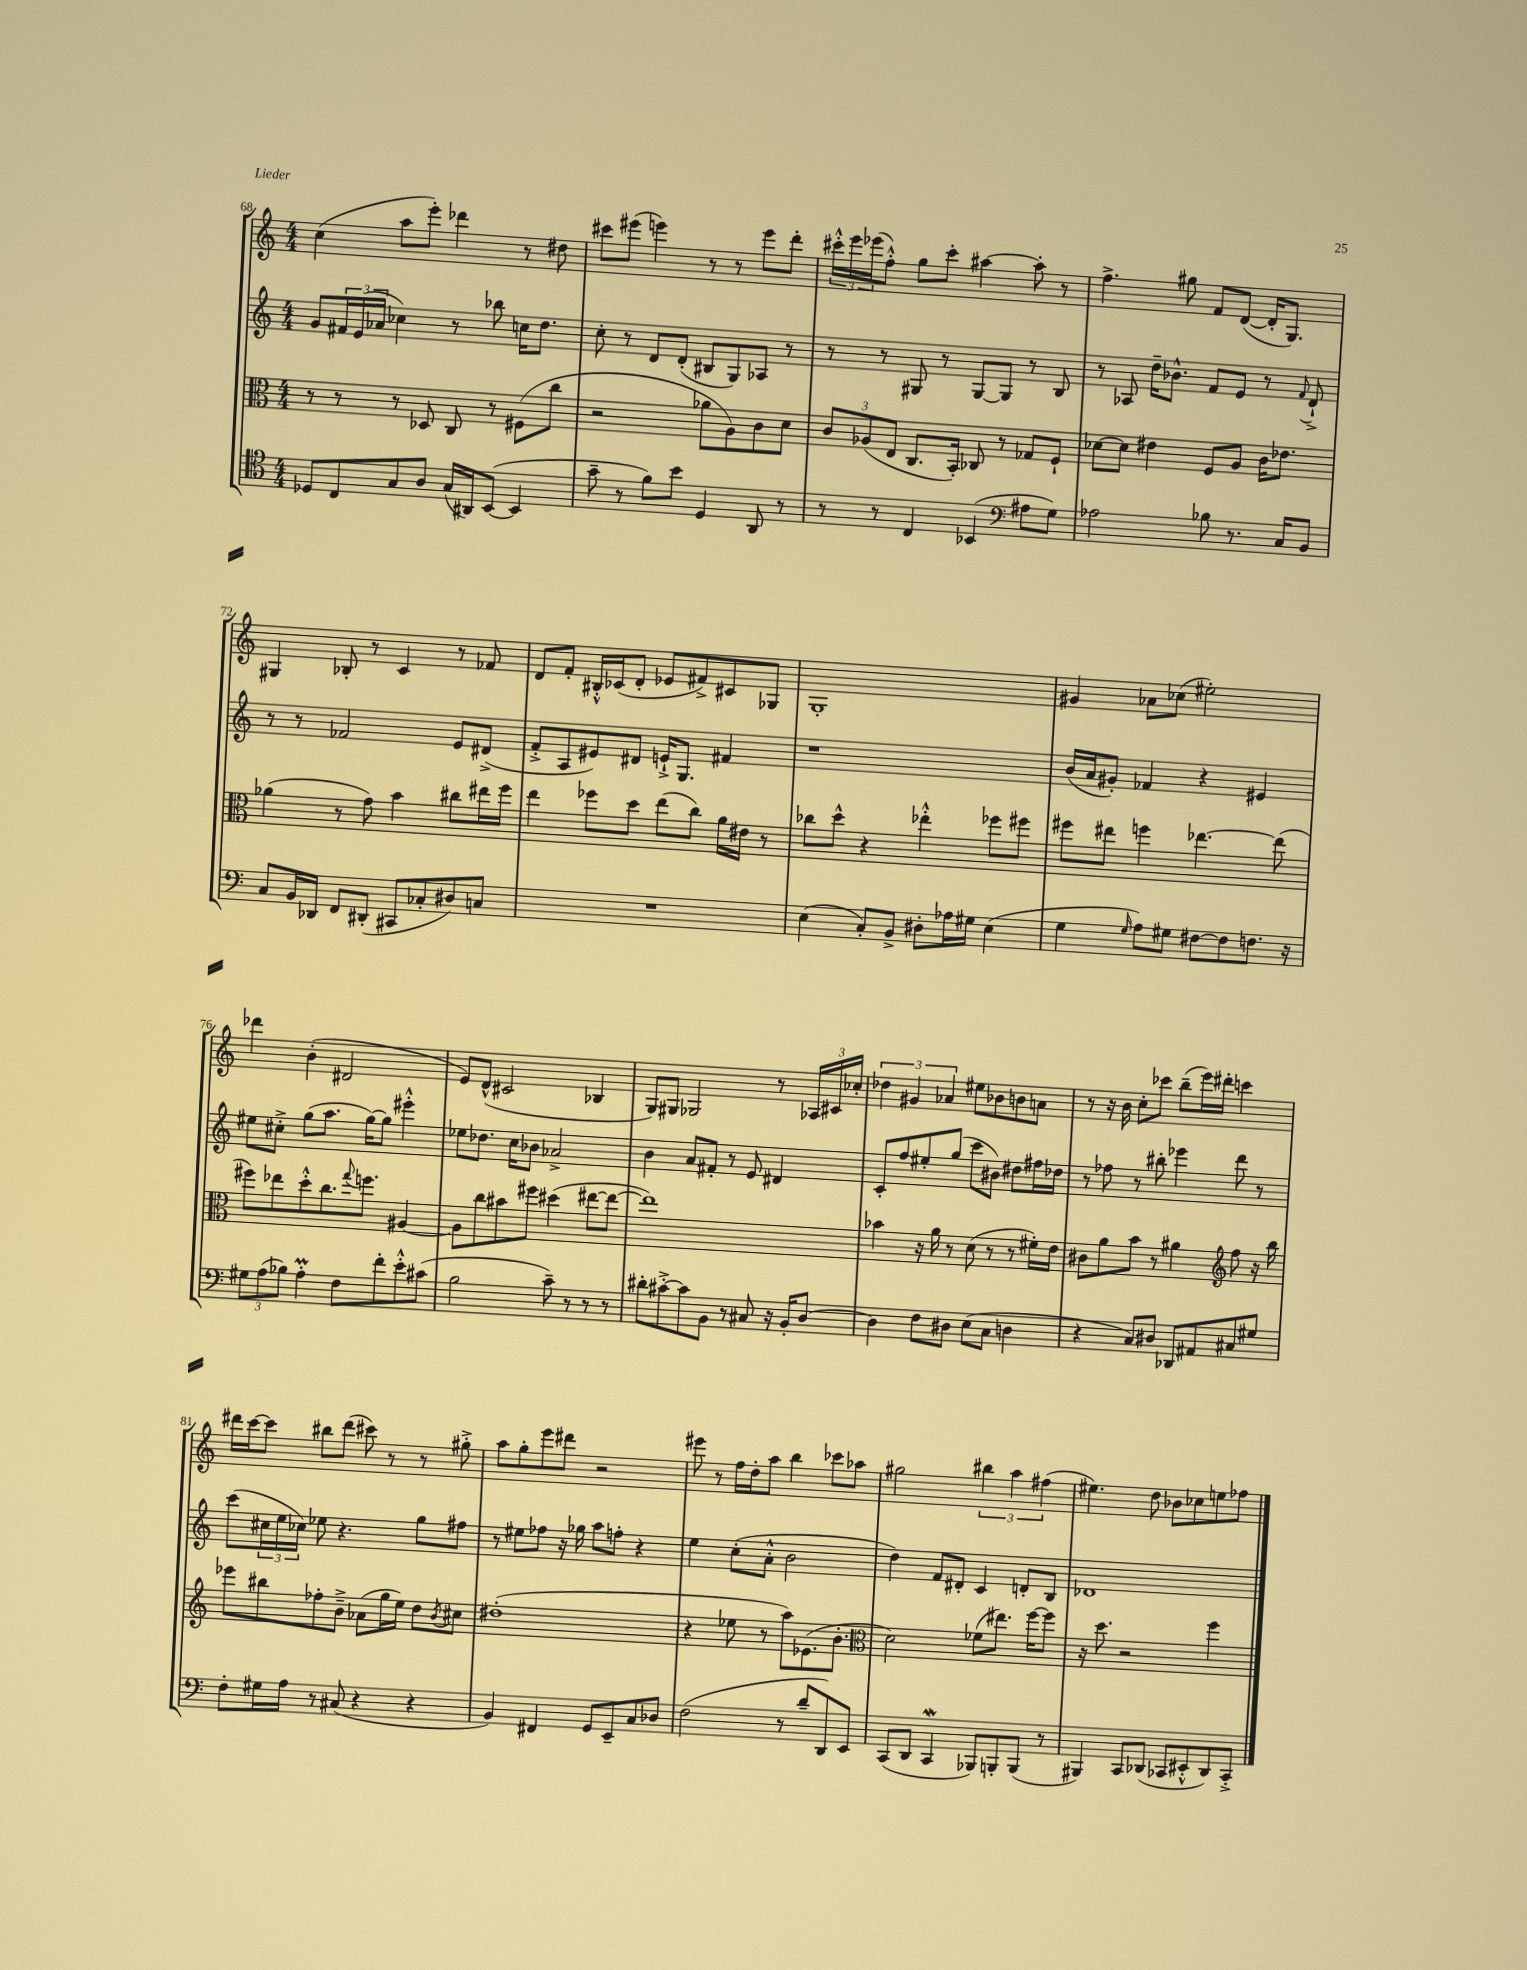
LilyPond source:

<<
\new StaffGroup <<
\new Staff = "s0" {
    \clef treble \key c \major \numericTimeSignature \time 4/4
    c''4( a''8 e'''8-.) des'''4 r8 dis''8 |
    cis'''8 eis'''8( e'''4) r8 r8 e'''8 d'''8-. |
    \tuplet 3/2 { cis'''16-.-^ e'''16 ees'''16( } f''8-.-^) g''8 cis'''8-. ais''4~ ais''8-. r8 |
    f''4.-> gis''8 f'8 d'8~( d'16-. g8.) |
    gis4 bes8-. r8 c'4 r8 fes'8 |
    d'8 f'8-. bis16-.-^ ces'16( d'8-. ees'8 fis'8->) cis'8 ges8 |
    g1-. |
    gis'4 aes'8 ces''8( eis''2-.) |
    des'''4 b'4-.( dis'2 |
    e'8) d'8-^( cis'2 bes4 |
    g8) gis8 ges2 r8 \tuplet 3/2 { aes16 cis'16 ces''16-. } |
    \tuplet 3/2 { des''4 gis'4 aes'4 } eis''8 bes'8 b'8 a'8 |
    r8 r16 b'16 c''8-. ces'''8 b''8--( e'''16) dis'''16-. c'''4 |
    dis'''16 c'''16~ c'''8 bis''8 dis'''8( cis'''8) r8 r8 gis''8-.-> |
    a''8 g''8-. e'''8 dis'''8 r2 |
    eis'''8 r8 f''16 d''16-. a''8 b''4 ces'''8 aes''8 |
    gis''2 \tuplet 3/2 { bis''4 a''4 fis''4( } |
    eis''4.) d''8 bes'8 ces''8 e''8 fes''8 \bar "|." |
}
\new Staff = "s1" {
    \clef treble \key c \major \numericTimeSignature \time 4/4
    g'8 \tuplet 3/2 { fis'16 e'16( aes'16 } ces''4) r8 bes''8 c''16 d''8. |
    c''8-. r8 d'8 d'8-.( bis8 g8) aes8 r8 |
    r8 r8 gis8 r8 gis8~ gis8 r8 b8 |
    r8 aes8 d''16-- bes'8.-^ f'8 e'8 r8 \appoggiatura { f'8 } d'8-!-> |
    r8 r8 fes'2 e'8 dis'8->( |
    f'8-.-> a8 eis'8) dis'8 e'16-!-> g8. fis'4 |
    r1 |
    b'16( a'16 gis'8-.) fes'4 r4 eis'4 |
    eis''8 cis''8-.-> g''8( a''8. g''16~) g''8 eis'''4-.-^ |
    ees''8 des''8. c''16 bes'8 aes'2-> |
    b'4 a'8 fis'8-. r8 e'8 dis'4 |
    c'8-. f''8 eis''8-. g''8( c'''8 bis'8) dis''8 fis''16 des''16 |
    r8 fes''8 r8 bis''8-. ees'''4 d'''8 r8 |
    c'''8( \tuplet 3/2 { cis''16 e''16 ces''16) } ees''8 r4. g''8 fis''8 |
    r8 eis''8 fes''8 r16 ges''16 a''8 f''8-. r4 |
    e''4 c''8-.( a'8-.-^ b'2 |
    d''4) f'8 dis'8-. c'4 d'8-. b8 |
    des'1 \bar "|." |
}
\new Staff = "s2" {
    \clef alto \key c \major \numericTimeSignature \time 4/4
    r8 r8 r8 des8 c8 r8 fis8( c''8 |
    r2 aes'8 a8) c'8 d'8 |
    \tuplet 3/2 { c'8 aes8( e8 } c8. b,16-.) ces8 r8 ges8 f8-! |
    des'8~ des'8 eis'4 f8 a8 c'16 ees'8. |
    aes'4( r8 g'8) b'4 cis''8 eis''16 f''16 |
    e''4 fes''8 d''8 e''8( c''8) a'16 eis'16 r8 |
    ces''8 d''8-^ r4 ees''4-.-^ fes''8 fis''8 |
    fis''8 eis''8 f''4 ees''4.~ ees''8( |
    fis''8) ees''8 d''8-.-^ c''8. \appoggiatura { g''8 } f''8. ais4~ |
    ais8 c''8 bis'8 fis''8 dis''4( eis''8~ eis''8~ |
    eis''1) |
    bes'4 r16 a'16 r8 d'8( r8 r8 fis'16-.) e'16 |
    cis'8 a'8 b'8 r8 ais'4 \clef treble f''8 r16 b''16 |
    ees'''8 bis''8 fes''8-. b'8---> aes'8( g''16 e''16) d''8 \acciaccatura { b'8 } cis''8 |
    dis''1-.( |
    r4 ees''8 r8 a''8) ees'8.( b'8.-. |
    \clef alto d'2) fes'8( eis''8.) f''16~ f''8 |
    r16 d''8. r2 f''4 \bar "|." |
}
\new Staff = "s3" {
    \clef tenor \key c \major \numericTimeSignature \time 4/4
    des8 c8 g8 a8 g16( ais,16) b,8~( b,4 |
    g'8-- r8 f'8) b'8 d4 a,8 r8 |
    r8 r8 c4 bes,4( \clef bass ais8 g8) |
    aes2 bes8 r8. c16 b,8 |
    c8 b,16 des,16 f,8 dis,8-.( cis,8 ces8-. dis8) c8 |
    R1 |
    e4( c8-.) b,8-> dis8-. aes16 gis16 e4( |
    g4 \grace { g16 } a8) gis8 fis8~ fis8 f8. r16 |
    \tuplet 3/2 { gis8 a8( bes8) } a4-.\prall f8 f'8-. e'8-.-^ cis'8( |
    b2 c'8--) r8 r8 r8 |
    dis'8-. cis'8~-.-> cis'8 b,8 r8 cis8 r16 b,16-. d8~ |
    d4 f8 dis8 e8( c8 d4 |
    r4 c8) dis8 des,8 ais,8 cis8 gis8 |
    f8-. gis16 a16 r8 cis8( r4 r4 |
    b,4) fis,4 g,8 e,8-- c8 des8 |
    f2( r8 d'8-- d,8) e,8 |
    c,8( d,8 c,4\mordent bes,,8) b,,8-. b,,8( r8 |
    bis,,4) c,8 des,8( ces,8 eis,8-.-^ des,8) ces,8-.-> \bar "|." |
}
>>
>>
\layout { \context { \Score currentBarNumber = #68 } }
